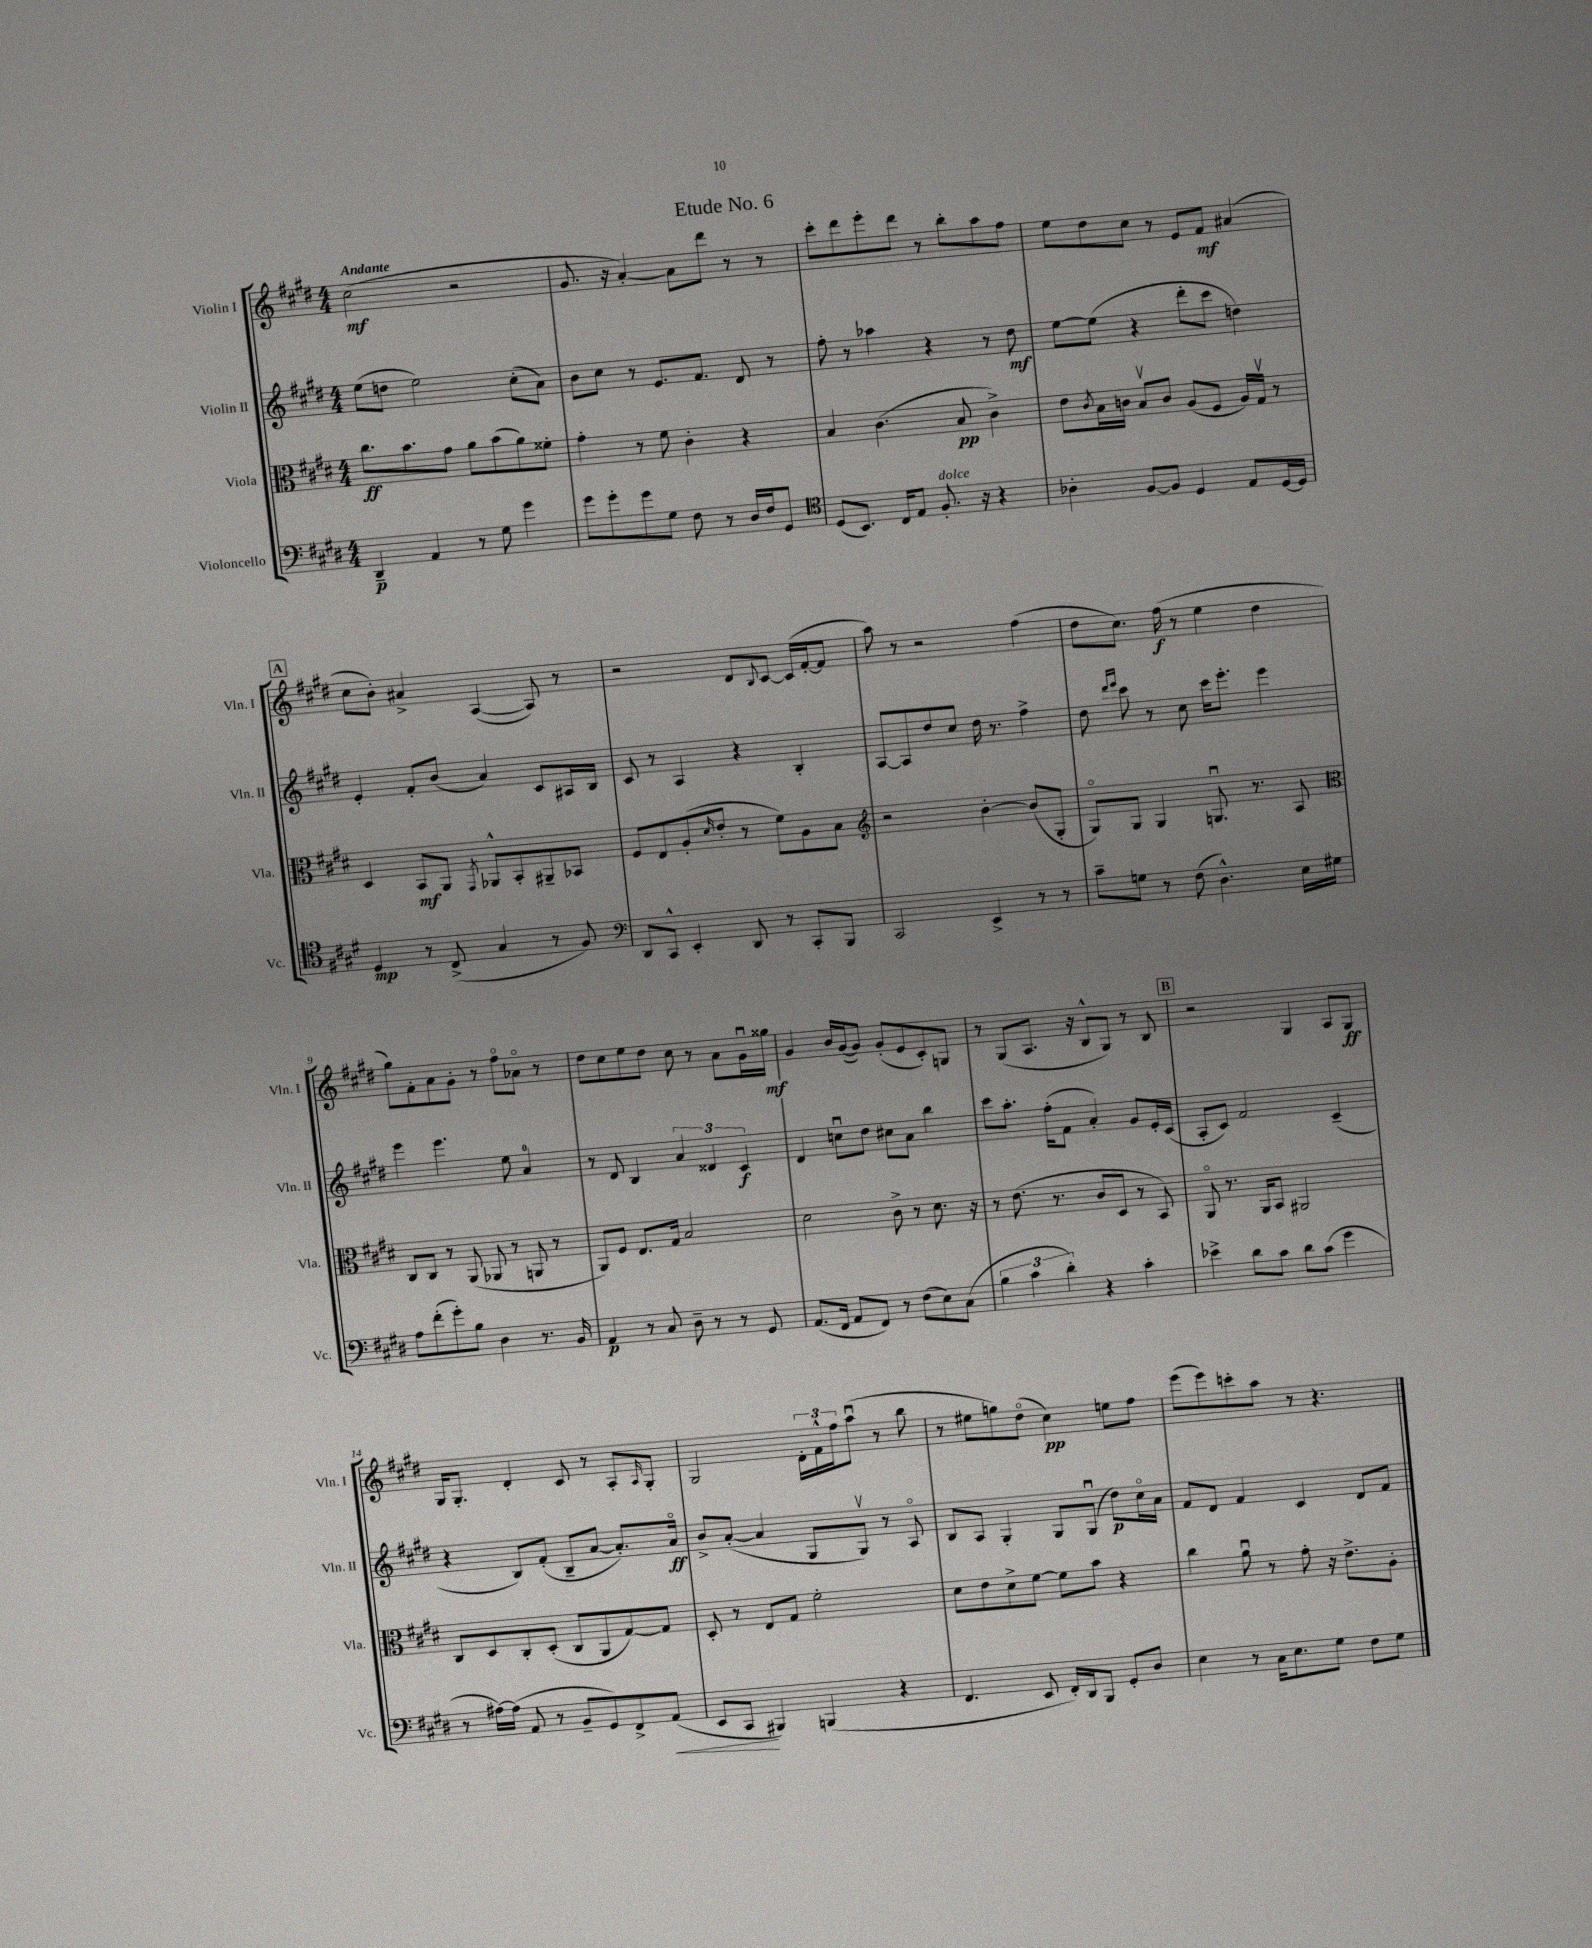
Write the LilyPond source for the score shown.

\header { title = "Etude No. 6" }
<<
\new StaffGroup <<
\new Staff = "s0" \with { instrumentName = "Violin I" shortInstrumentName = "Vln. I" } {
    \clef treble \key e \major \numericTimeSignature \time 4/4 \tempo "Andante"
    cis''2\mf( r2 |
    gis'8. r16 a'4~-.) a'8 dis'''8 r8 r8 |
    cis'''8-. dis'''8 e'''8-. dis'''8 r8 b''8-. a''8 fis''8 |
    e''8 dis''8 cis''8 r8 e'8 fis'8\mf ais'4( |
    \mark \markup { \box "A" } cis''8 b'8-.) ais'4-> a4~( a8) r8 |
    r2 dis'8 \appoggiatura { b8 } cis'8~ cis'16( fis'16~-. fis'8 |
    a''8) r8 r2 fis''4( |
    dis''8 cis''8.) fis''16\f( r8 e''4 dis''4 |
    gis''8) fis'8-. a'8 gis'8-. r8 fis''8\flageolet aes'8\flageolet r8 |
    dis''8 cis''8 e''8 dis''8 cis''8 r8 a'8 gis'16\downbow gisis''16\mf |
    gis'4 b'16 gis'16~( gis'8) gis'8-.( e'8 cis'8-.) g8 |
    r8 gis8( a8. r16 b8-^ gis8) r8 b8 |
    \mark \markup { \box "B" } r2 gis4 a8 gis8\ff |
    gis16 gis8.-. dis'4-. cis'8 r8 a8-. \grace { a16 } gis8-. |
    gis2 \tuplet 3/2 { dis'16-. fis'16-^ fis''16 } a''8\downbow( r8 b''8 |
    r8 eis''8 g''8) dis''8\flageolet( cis''4\pp) e''8 fis''8 |
    e'''8( e'''8) c'''8-. a''8 r8 r4. \bar "|." |
}
\new Staff = "s1" \with { instrumentName = "Violin II" shortInstrumentName = "Vln. II" } {
    \clef treble \key e \major \numericTimeSignature \time 4/4
    e''8( d''8 e''2) cis''8-.( a'8) |
    b'8 cis''8 r8 e'8. fis'8. dis'8 r8 |
    fis''8-. r8 aes''4 r4 r8 dis''8\mf |
    e''8~ e''8( r4 dis'''8-. cis'''8 d''4) |
    \mark \markup { \box "A" } e'4-. fis'8-. b'8( a'4) cis'8 ais16 b16 |
    cis'8 r8 a4 r4 b4-. |
    a8~ a8 dis''8 cis''8 dis''16 r8. fis''4-> |
    dis''8 \grace { dis'''16 e'''16 } cis'''8 r8 cis''8 cis'''16 e'''8.-. e'''4 |
    e'''4 e'''4. e''8 a'4-0 |
    r8 dis'8 b4 \tuplet 3/2 { a'4 disis'4 cis'4\f } |
    dis'4 c''8\downbow dis''8 cis''8 a'8 b''4 |
    cis'''8 a''8.-. fis''16-.( fis'8 a'4-.) gis'8 e'16-. cis'16( |
    \mark \markup { \box "B" } a8-. cis'8) fis'2 cis'4--( |
    r4 b8) fis'8-.( b8-- a'8~ a'8.-.) a'16\flageolet\ff |
    b'8-> a'8~-.( a'4 gis8 gis8\upbow) r8 a8\flageolet |
    b8 a8 gis4-. gis8 gis8\downbow( dis''8\p) cis''16\flageolet a'16 |
    fis'8 dis'8 fis'4 cis'4 dis'8 fis'8 \bar "|." |
}
\new Staff = "s2" \with { instrumentName = "Viola" shortInstrumentName = "Vla." } {
    \clef alto \key e \major \numericTimeSignature \time 4/4
    cis''8.\ff b'8. gis'8 a'8 b'8( a'8) fisis'8-. |
    gis'4-. r8 fis'8 cis'4-. r4 |
    b4 cis'4.( b8\pp cis'4->) |
    e'8 \acciaccatura { cis'8 } b16 c'16 b8\upbow c'8 a8( fis8 a16) gis16\upbow r8 |
    \mark \markup { \box "A" } dis4 b,8\mf a,8 \acciaccatura { gis,8 } aes,8-^ b,8-. ais,8-- bes,8 |
    fis8 e8 a8-.( \grace { dis'16 } e'8-. r8 fis'8) a8 b8 |
    \clef treble r2 b'4~-. b'8( gis8-. |
    gis8\flageolet) gis8 gis4 g8.\downbow r8. a8 |
    \clef alto cis8 cis8 r8 a,8( aes,8 r8 a,8 r8 |
    a,8) fis8 e8. gis16 b2 |
    dis'2 cis'8-> r8 dis'8. r16 |
    r8 e'8.( r8. cis'8 dis8 r8 b,8) |
    \mark \markup { \box "B" } a,8\flageolet r8. a,16 b,8 ais,2 |
    cis8 dis8 cis8-. dis8-.( cis8 a,8 gis8~) gis8 |
    dis8-. r8 e8 gis8 fis'2-. |
    dis'8 e'8 dis'8-> fis'8~ fis'8 b'8 r4 |
    cis''4 a'8\downbow r8 gis'8-. r16 e'8.-> a8-. \bar "|." |
}
\new Staff = "s3" \with { instrumentName = "Violoncello" shortInstrumentName = "Vc." } {
    \clef bass \key e \major \numericTimeSignature \time 4/4
    dis,4--\p a,4 r8 gis8 gis'4 |
    gis'8 gis'8-. gis'8 gis8 fis8 r8 dis16 fis16 gis,8 |
    \clef tenor dis8( b,8.) cis16 e8 fis8.-.^\markup { \italic "dolce" } r16 r4 |
    aes4-. fis8~ fis8 dis4 e8 dis16~ dis16 |
    \mark \markup { \box "A" } dis4\mp r8 cis8->( gis4 r8 fis8) |
    \clef bass dis,8 cis,8-^ e,4-. dis,8 r8 cis,8-. b,,8 |
    cis,2 e,4-> r8 r8 |
    cis'8-- g8 r8 fis8( dis4.-^) e16 gis16 |
    a8 fis'8-.( gis'8-.) b8 dis4 r8. b,16 |
    a,4\p r8 cis8 dis8-- r8 r8 gis,8 |
    a,8.( fis,16 a,8 fis,8) r8 fis8( e8) cis8( |
    \tuplet 3/2 { b4 cis'4 dis'4-.) } r4 cis'4-. |
    \mark \markup { \box "B" } ees'4-> dis'8 cis'8 dis'8 cis'8( gis'4 |
    r8 ais16~) ais16( a,8 r8 b,8-- gis,8) fis,8-> a,8\<( |
    e,8 cis,8\! bis,,4) b,,4( r4 |
    fis,4. e,8 fis,16-.) dis,16 b,,8 gis,8-. dis8 |
    e4 r8 cis16 e8. gis8 fis8 gis8 \bar "|." |
}
>>
>>
